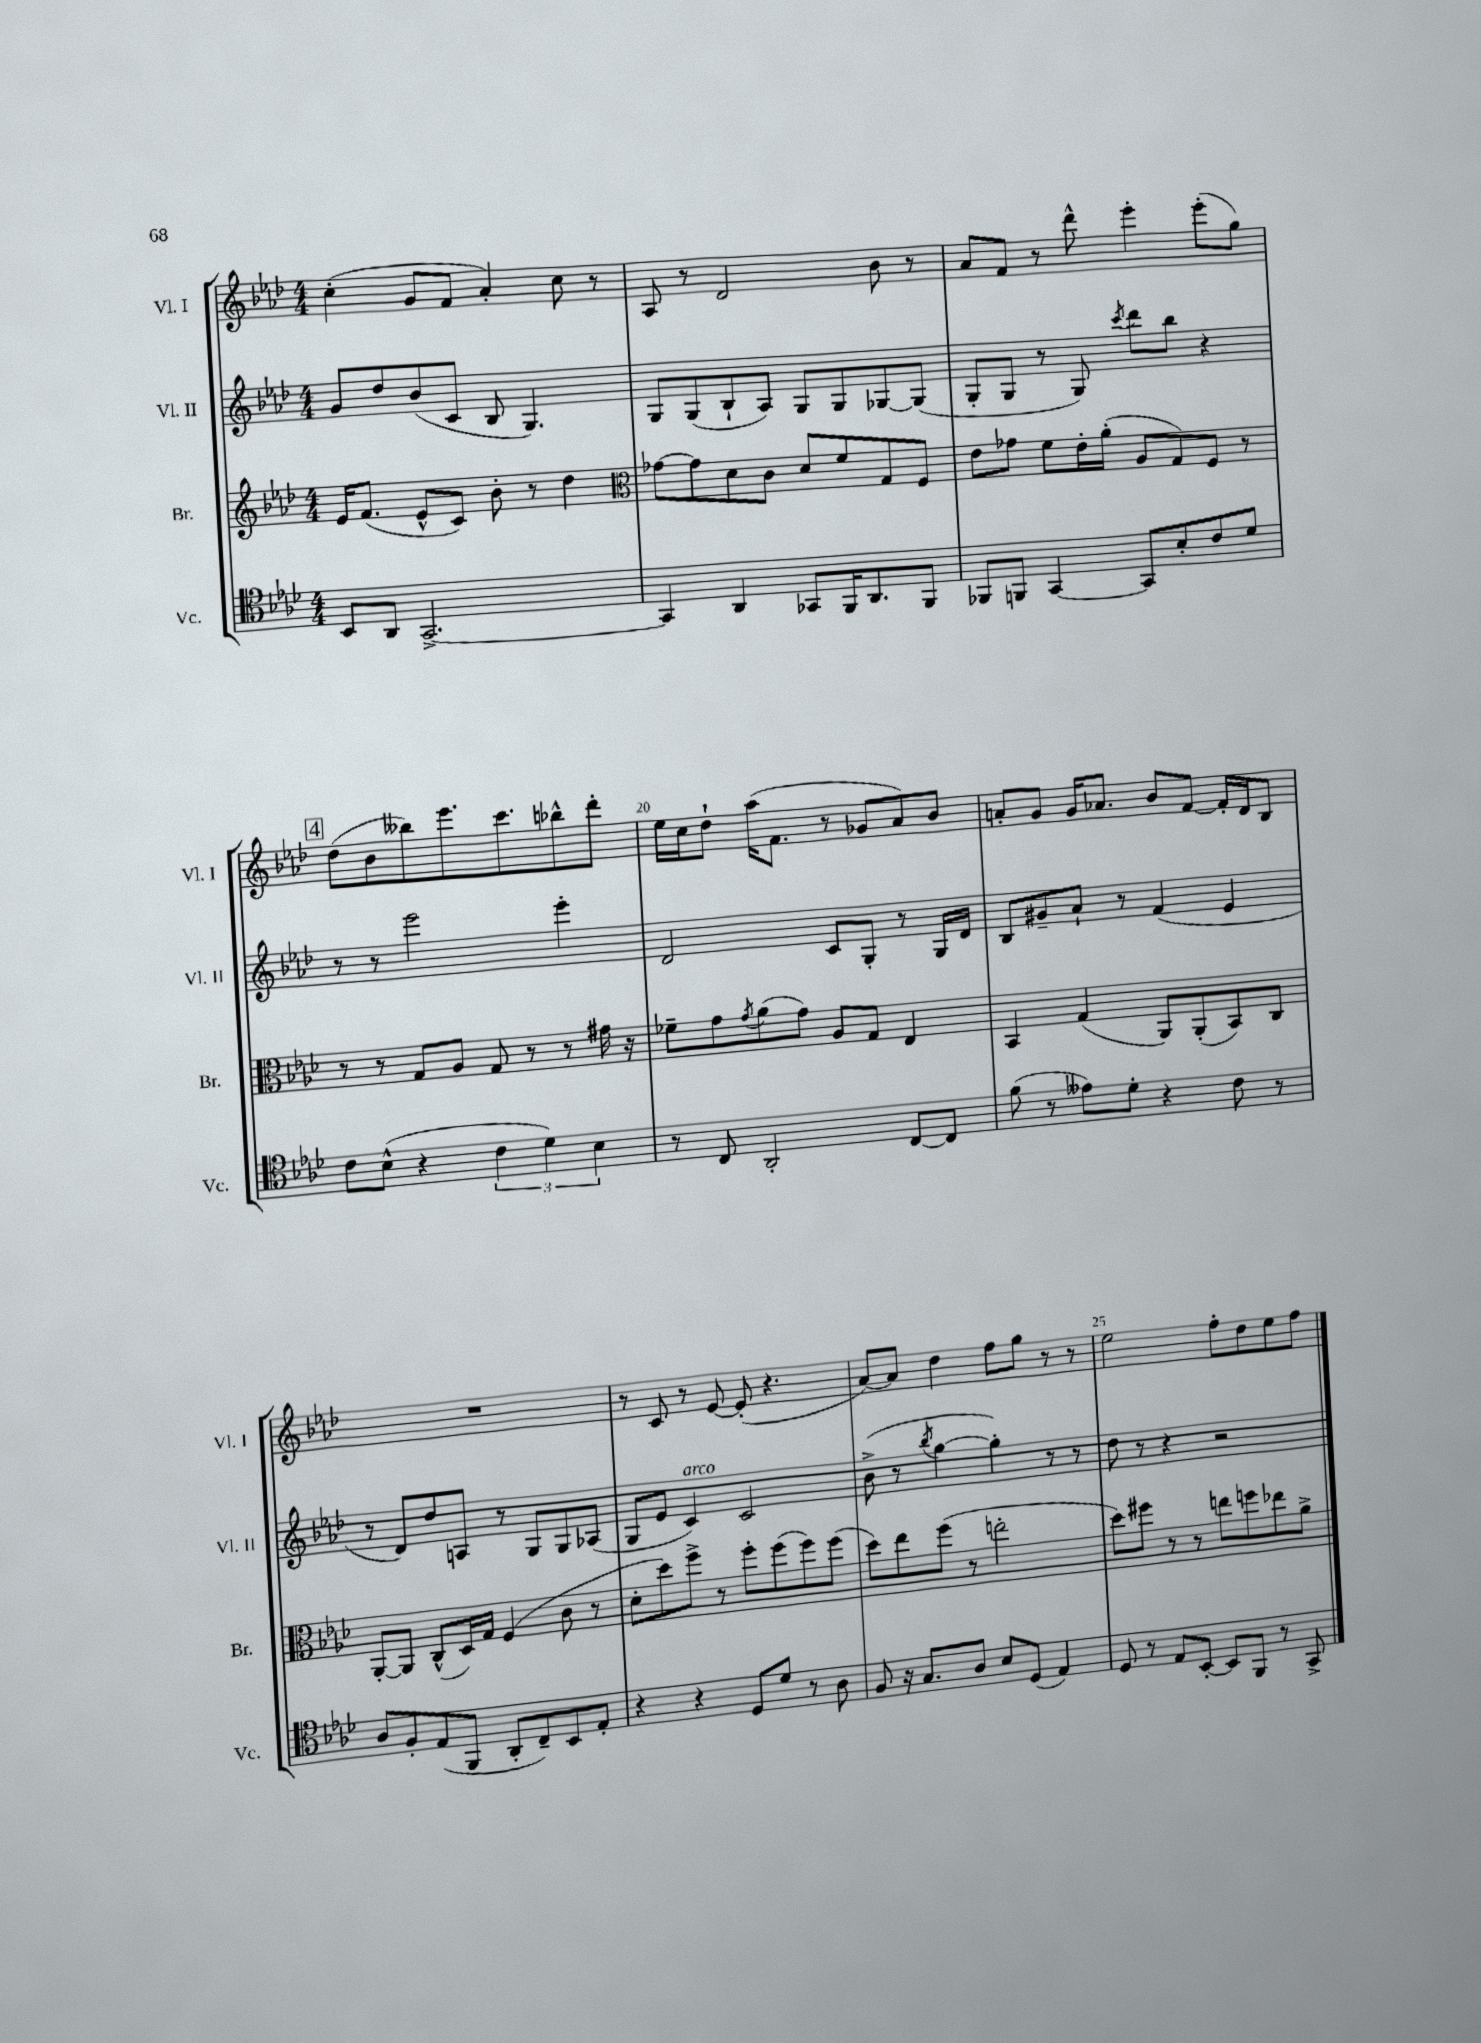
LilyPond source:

<<
\new StaffGroup <<
\new Staff = "s0" \with { instrumentName = "Vl. I" shortInstrumentName = "Vl. I" } {
    \clef treble \key aes \major \numericTimeSignature \time 4/4
    c''4-.( g'8 f'8 aes'4-.) c''8 r8 |
    aes8 r8 des'2 bes'8 r8 |
    aes'8 f'8 r8 des'''8-^ ees'''4-. ees'''8-.( g''8) |
    \mark \markup { \box "4" } des''8( bes'8 beses''8) ees'''8. c'''8. bes''8-^ des'''8-. |
    ees''16 c''16 des''8-! aes''16( f'8. r8 ges'8 aes'8) bes'8 |
    a'8-. g'8 g'16 aes'8. bes'8 f'8~ f'16-. des'16 bes8 |
    R1 |
    r8 c'8 r8 ees'8~ ees'8-.( r4. |
    aes'8~) aes'8 des''4 f''8 g''8 r8 r8 |
    ees''2 f''8-. des''8 ees''8 f''8 \bar "|." |
}
\new Staff = "s1" \with { instrumentName = "Vl. II" shortInstrumentName = "Vl. II" } {
    \clef treble \key aes \major \numericTimeSignature \time 4/4
    g'8 des''8 bes'8( c'8 bes8 g4.) |
    g8 g8( bes8-! aes8) g8 g8 ges8~ ges8( |
    g8-. g8 r8 g8) \acciaccatura { c'''8 } des'''8 bes''8 r4 |
    \mark \markup { \box "4" } r8 r8 ees'''2 ees'''4-. |
    des'2 c'8 g8-. r8 g16 des'16 |
    bes8 gis'8-- aes'8-! r8 f'4( ees'4 |
    r8 des'8) des''8 a8 r8 g8 g8 aes8( |
    g8 ees'8 c'4^\markup { \italic "arco" }) c'2 |
    bes'8->( r8 \acciaccatura { bes''8 } g''4~ g''4-.) r8 r8 |
    des''8 r8 r4 r2 \bar "|." |
}
\new Staff = "s2" \with { instrumentName = "Br." shortInstrumentName = "Br." } {
    \clef treble \key aes \major \numericTimeSignature \time 4/4
    ees'16 f'8.( ees'8-^ c'8) bes'8-. r8 des''4 |
    \clef alto ges'8~ ges'8 des'8 c'8 des'8 f'8 g8 f8 |
    ees'8 ges'8 f'8 ees'16-. aes'16-.( aes8 g8) f8 r8 |
    \mark \markup { \box "4" } r8 r8 g8 aes8 g8 r8 r8 gis'16 r16 |
    fes'8-- g'8 \acciaccatura { g'8 } aes'8( g'8) aes8 g8 ees4 |
    bes,4 g4( aes,8) aes,8-.( bes,8) c8 |
    aes,8~-. aes,8 c8-^( des16) g16 f4( c'8 r8 |
    des'8-. des''8) f''8-> r8 f''8-. f''8( f''8) f''8( |
    des''8) ees''8 f''8( r8 e''2-. |
    des''8) fis''8 r8 r8 e''8 f''8 ees''8 aes'8-> \bar "|." |
}
\new Staff = "s3" \with { instrumentName = "Vc." shortInstrumentName = "Vc." } {
    \clef tenor \key aes \major \numericTimeSignature \time 4/4
    bes,8 aes,8 g,2.~-> |
    g,4 aes,4 ges,8 f,16 aes,8. f,8 |
    fes,8 f,8 g,4~ g,8 bes8-. c'8 des'8 |
    \mark \markup { \box "4" } c'8 bes8-^( r4 \tuplet 3/2 { c'4 des'4) bes4 } |
    r8 c8 aes,2-. c8~ c8 |
    f'8( r8 eeses'8) des'8-. r4 c'8 r8 |
    aes8 f8-. ees8( f,8 aes,8-. c8--) bes,8 ees8-. |
    r4 r4 des8 des'8 r8 aes8 |
    f8 r16 g8. aes8 bes8 des8( ees4) |
    des8 r8 ees8 bes,8~-. bes,8 f,8 r8 g,8-> \bar "|." |
}
>>
>>
\layout { \context { \Score currentBarNumber = #16 \override BarNumber.break-visibility = ##(#f #t #t) barNumberVisibility = #(every-nth-bar-number-visible 5) } }
